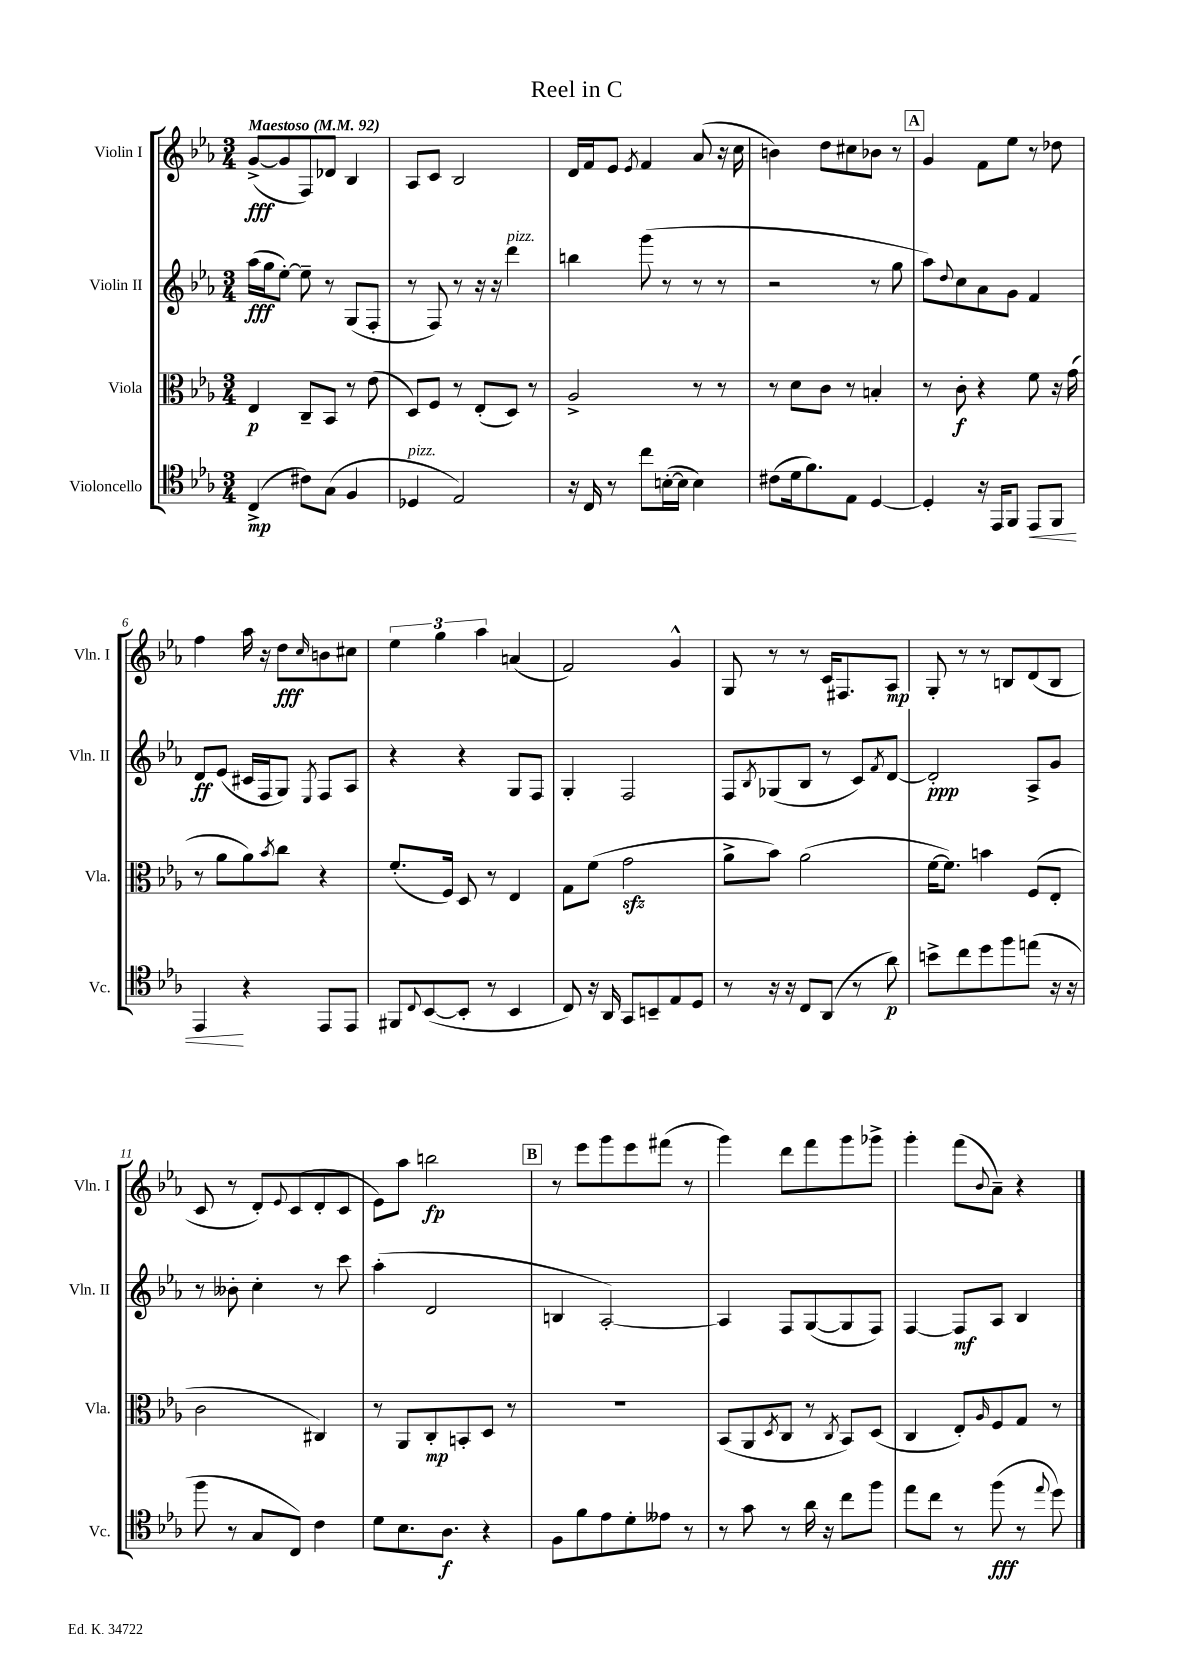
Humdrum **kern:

**kern	**kern	**kern	**kern
*staff4	*staff3	*staff2	*staff1
*clefC4	*clefC3	*clefG2	*clefG2
*k[b-e-a-]	*k[b-e-a-]	*k[b-e-a-]	*k[b-e-a-]
*M3/4	*M3/4	*M3/4	*M3/4
*MM92	*MM92	*MM92	*MM92
(4C^	4E-	(16aa-	([8g^
.	.	16gg	.
.	.	[8ee-')	8g]
8c#)	8C~	8ee-~]	8F)
(8G	8BB-	8r	8d-
4F	8r	(8G	4B-
.	(8e-	8F'	.
=	=	=	=
4D-	8D)	8r	8A-
.	8F	8F)	8c
2E-)	8r	8r	2B-
.	(8E-'	16r	.
.	.	16r	.
.	8D)	4ddd	.
.	8r	.	.
=	=	=	=
16r	2A-^	4bb	16d
16C	.	.	16f
8r	.	.	8e-
.	.	.	8qe-
8cc	.	(8ggg	4f
([16B'	.	8r	.
16B]	.	.	.
4B)	8r	8r	(8a-
.	8r	8r	16r
.	.	.	16cc
=	=	=	=
(8c#	8r	2r	4b)
16d	8d	.	.
8.f)	.	.	.
.	8c	.	8dd
8E-	8r	.	8cc#
[4D	4B'	8r	8b-
.	.	8gg	8r
=	=	=	=
4D']	8r	8aa-)	4g
.	.	8qqdd	.
.	8c'	8cc	.
16r	4r	8a-	8f
16EE-	.	.	.
8FF	.	8g	8ee-
8EE-	8f	4f	8r
8FF	16r	.	8dd-
.	(16g	.	.
=	=	=	=
4EE-	8r	8d	4ff
.	8a-	(8e-	.
4r	8a-)	16c#	16aa-
.	.	16F	16r
.	8qb-	.	.
.	8cc	8G)	8dd
.	.	8qE-	16qqcc
8EE-	4r	8F	8b
8EE-	.	8A-	8cc#
=	=	=	=
8FF#	(8.f'	4r	6ee-
8qqC	.	.	.
([8BB-	.	.	.
.	.	.	6gg
.	16F)	.	.
8BB-']	8D	4r	.
.	.	.	6aa-
8r	8r	.	.
4BB-	4E-	8G	(4a
.	.	8F	.
=	=	=	=
8C)	8G	4G'	2f)
16r	(8f	.	.
16AA-	.	.	.
8GG	2g	2F	.
8BB~	.	.	.
8E-	.	.	4g^^
8D	.	.	.
=	=	=	=
8r	8a-^	8F	8G
.	.	8qB-	.
16r	8b-)	(8G-	8r
16r	.	.	.
8C	(2a-	8B-	8r
(8AA-	.	8r	16c
.	.	.	8.F#
8r	.	8c)	.
.	.	8qf	.
8a-)	.	[8d	8A-
=	=	=	=
8b^	[16f	2d']	8G'
.	8.f])	.	.
8cc	.	.	8r
8dd	4b	.	8r
8ff	.	.	8B
(8ee	(8F	8A-^	(8d
16r	8E-'	8g	8B
16r	.	.	.
=	=	=	=
8ff	2c	8r	8c
8r	.	8b--'	8r
8G	.	4cc'	8d')
.	.	.	8qqe-
8C)	.	.	(8c
4c	4C#)	8r	8d'
.	.	8ccc	8c
=	=	=	=
8d	8r	(4aa-'	8e-)
8.B-	8AA-	.	8aa-
.	8C'	2d	2bb
8.A-	.	.	.
.	8BB'	.	.
4r	8D	.	.
.	8r	.	.
=	=	=	=
8F	2.r	4B	8r
8f	.	.	8eee-
8e-	.	[2A-')	8ggg
8d'	.	.	8eee-
8e--	.	.	(8fff#
8r	.	.	8r
=	=	=	=
8r	(8BB-	4A-]	4ggg)
8g	8AA-	.	.
.	8qD	.	.
8r	8C	8F	8ddd
16a-	8r	([8G	8fff
16r	.	.	.
.	8qC	.	.
8cc	8BB-)	8G]	8ggg
8ff	(8D	8F)	8ggg-^
=	=	=	=
8ee-	4C	[4F	4ggg'
8cc	.	.	.
8r	8E-')	8F]	(8fff
.	16qqA-	.	8qqb-
(8ff	8F	8A-	8a-~)
8r	8G	4B-	4r
8qqee-	.	.	.
8dd)	8r	.	.
==	==	==	==
*-	*-	*-	*-
